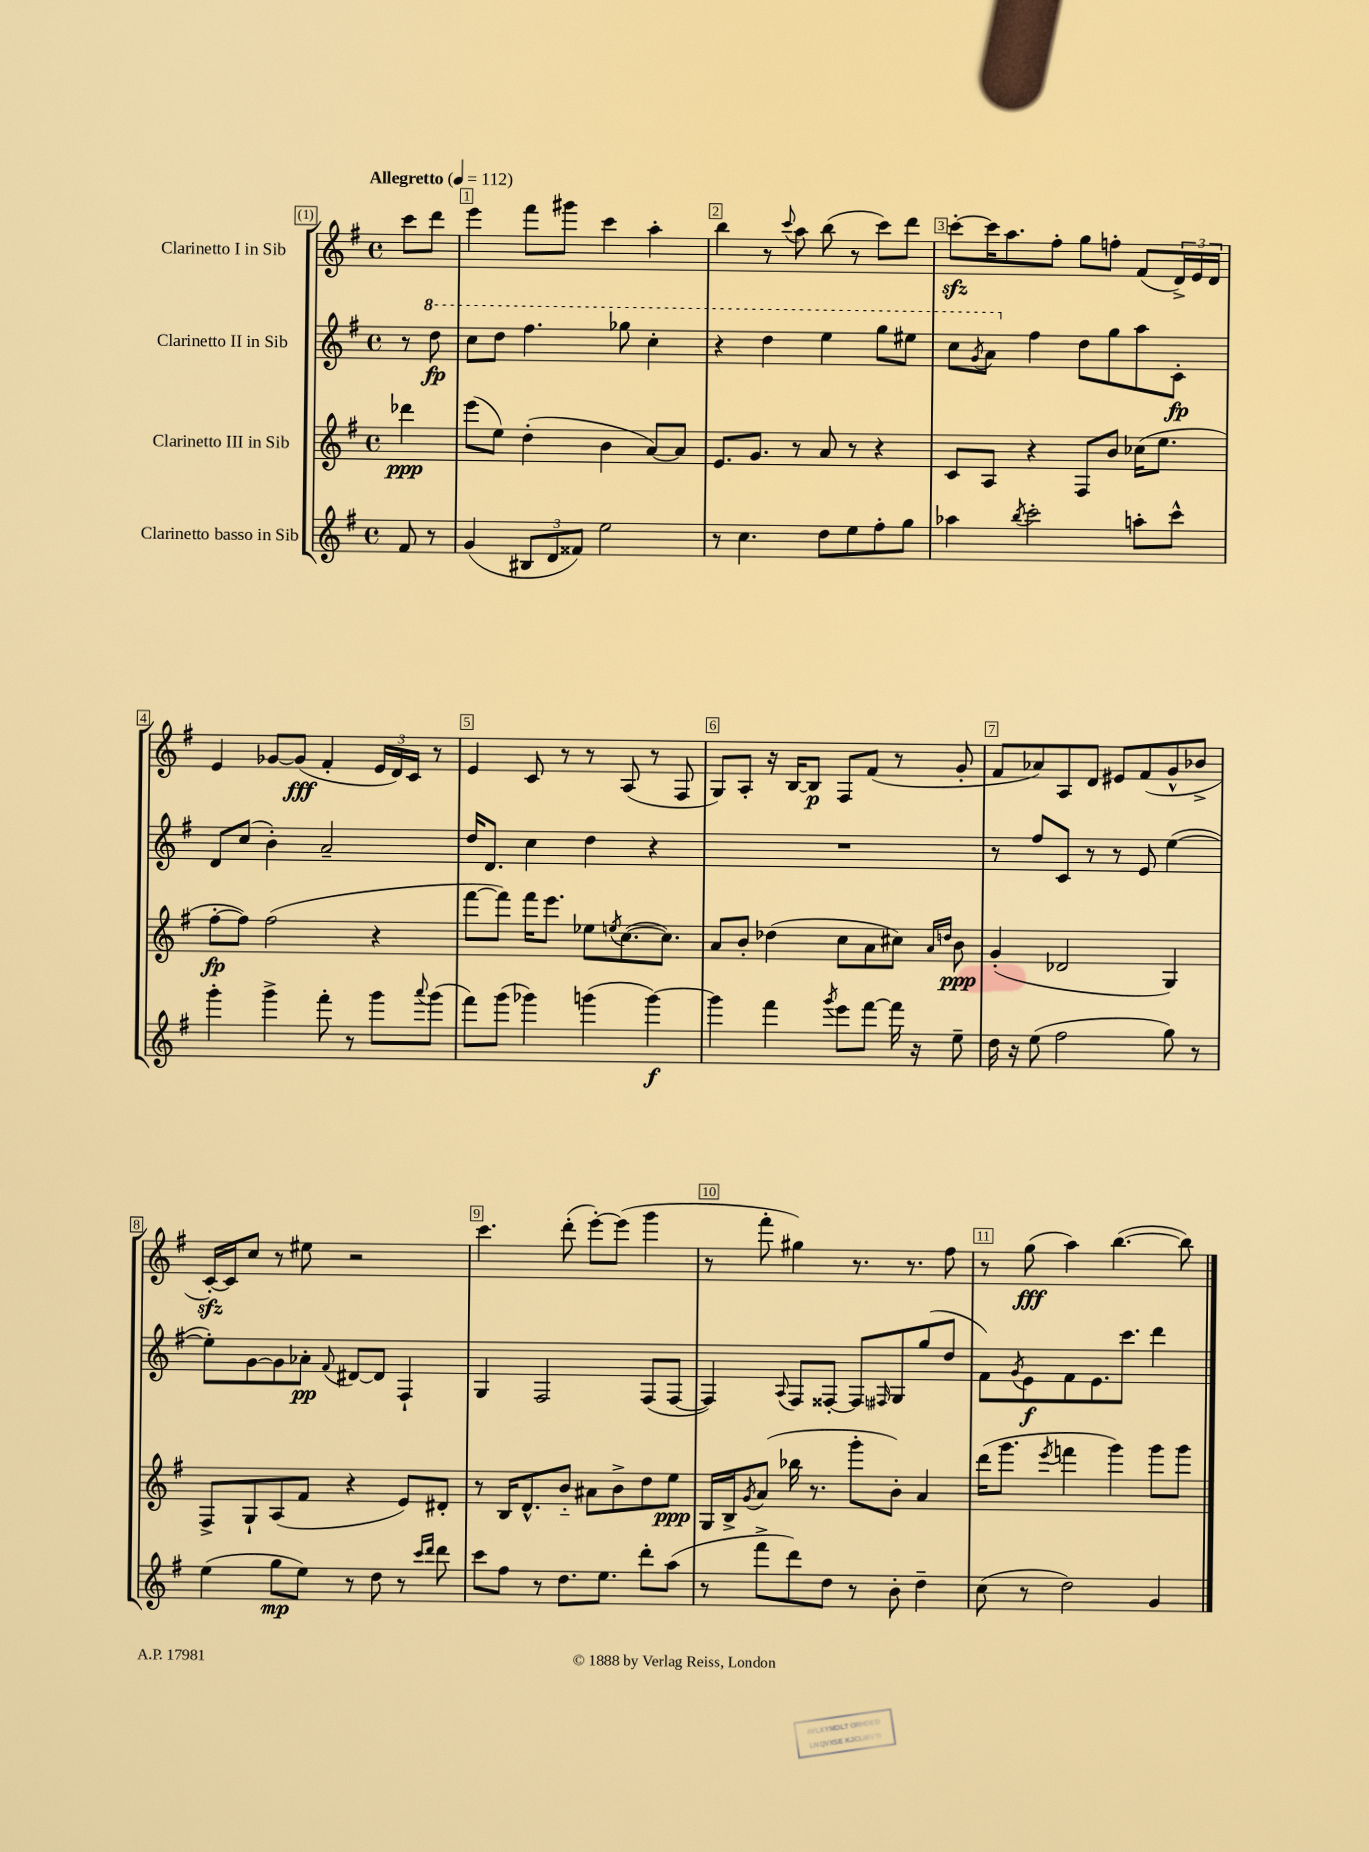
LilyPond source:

<<
\new StaffGroup <<
\new Staff = "s0" \with { instrumentName = "Clarinetto I in Sib" } {
    \clef treble \key g \major \defaultTimeSignature \time 4/4 \partial 4 \tempo "Allegretto" 4 = 112
    c'''8 d'''8 |
    e'''4 fis'''8 gis'''8 c'''4 a''4-. |
    b''4 r8 \appoggiatura { c'''8 } a''8 b''8( r8 c'''8) d'''8 |
    c'''8~-.\sfz c'''16 a''8. fis''8-. g''8 f''8-. fis'8( \tuplet 3/2 { d'16->) e'16 d'16 } |
    e'4 ges'8~ ges'8\fff( fis'4-. \tuplet 3/2 { e'16 d'16) c'16 } r8 |
    e'4 c'8 r8 r8 a8( r8 fis8 |
    g8) a8-. r16 b16~ b8\p fis8 fis'8( r8 g'8-. |
    fis'8 aes'8) a8 d'8 eis'8 fis'8( g'8-^ bes'8-> |
    c'16~-.\sfz) c'16 c''8 r8 eis''8 r2 |
    c'''4. d'''8-.( e'''8~-.) e'''8( g'''4 |
    r8 fis'''8-. gis''4) r8. r8. fis''8 |
    r8 g''8\fff( a''4) b''4.~( b''8) \bar "|." |
}
\new Staff = "s1" \with { instrumentName = "Clarinetto II in Sib" } {
    \clef treble \key g \major \defaultTimeSignature \time 4/4 \partial 4
    r8 \ottava #1 d'''8\fp |
    c'''8 d'''8 fis'''4. ges'''8 c'''4-. |
    r4 d'''4 e'''4 g'''8 eis'''8 |
    c'''8 \acciaccatura { g''8 } a''8 \ottava #0 fis''4 d''8 g''8 a''8 c'8-.\fp |
    d'8 c''8( b'4-.) a'2-- |
    d''16 d'8. c''4 d''4 r4 |
    R1 |
    r8 fis''8 c'8 r8 r8 e'8 e''4~( |
    e''8-.) g'8~ g'8 aes'8-.\pp \appoggiatura { fis'8 } dis'8~ dis'8 fis4-! |
    g4 fis2 fis8( fis8~ |
    fis4) \appoggiatura { a8 } fis8 fisis8~-. fisis8 \grace { fis16 } g8 g''8( d''8 |
    fis'8) \acciaccatura { g'8 } e'8\f fis'8 e'8. c'''8. d'''4 \bar "|." |
}
\new Staff = "s2" \with { instrumentName = "Clarinetto III in Sib" } {
    \clef treble \key g \major \defaultTimeSignature \time 4/4 \partial 4
    des'''4\ppp |
    e'''8( e''8) d''4-.( b'4 a'8~) a'8 |
    e'8. g'8. r8 a'8 r8 r4 |
    c'8 a8 r4 fis8 b'8 ces''16( e''8. |
    fis''8~-.\fp fis''8) fis''2( r4 |
    fis'''8~ fis'''8) fis'''16 e'''8. ees''8 \acciaccatura { e''8 } c''8.~( c''8.) |
    a'8 b'8-. des''4( c''8 a'8 cis''8) \grace { a'16 d''16 } b'8\ppp |
    g'4-.( des'2 g4) |
    fis8-> g8-! a8( fis'8 r4 e'8) dis'8-. |
    r8 b16 d'8.-^ b'8-_ ais'8 b'8-> d''8 e''8\ppp |
    g16 b16-> \acciaccatura { g'8 } a'8( bes''16 r8. g'''8-. b'8-.) a'4 |
    d'''16( g'''8. \acciaccatura { e'''8 } f'''4 g'''4) g'''8 g'''8 \bar "|." |
}
\new Staff = "s3" \with { instrumentName = "Clarinetto basso in Sib" } {
    \clef treble \key g \major \defaultTimeSignature \time 4/4 \partial 4
    fis'8 r8 |
    g'4( \tuplet 3/2 { bis8 d'8 fisis'8) } e''2 |
    r8 c''4. d''8 e''8 fis''8-. g''8 |
    aes''4 \acciaccatura { b''8 } c'''2-. a''8-. c'''8-^ |
    g'''4-. g'''4-> fis'''8-. r8 g'''8 \appoggiatura { a'''8 } g'''8( |
    fis'''8) g'''8( ges'''4) g'''4( g'''4~\f) |
    g'''4 fis'''4 \acciaccatura { g'''8 } e'''8 fis'''8~ fis'''16 r16 e''8-- |
    d''16 r16 e''8( fis''2 g''8) r8 |
    e''4( g''8\mp e''8) r8 d''8 r8 \grace { c'''16 d'''16 } d'''8 |
    c'''8 fis''8 r8 d''8. e''8. d'''8-. a''8( |
    r8 fis'''8-> d'''8) d''8 r8 b'8-. d''4-- |
    c''8( r8 d''2) g'4 \bar "|." |
}
>>
>>
\layout { \context { \Score \override BarNumber.break-visibility = ##(#f #t #t) barNumberVisibility = #all-bar-numbers-visible \override BarNumber.stencil = #(make-stencil-boxer 0.1 0.3 ly:text-interface::print) } }
